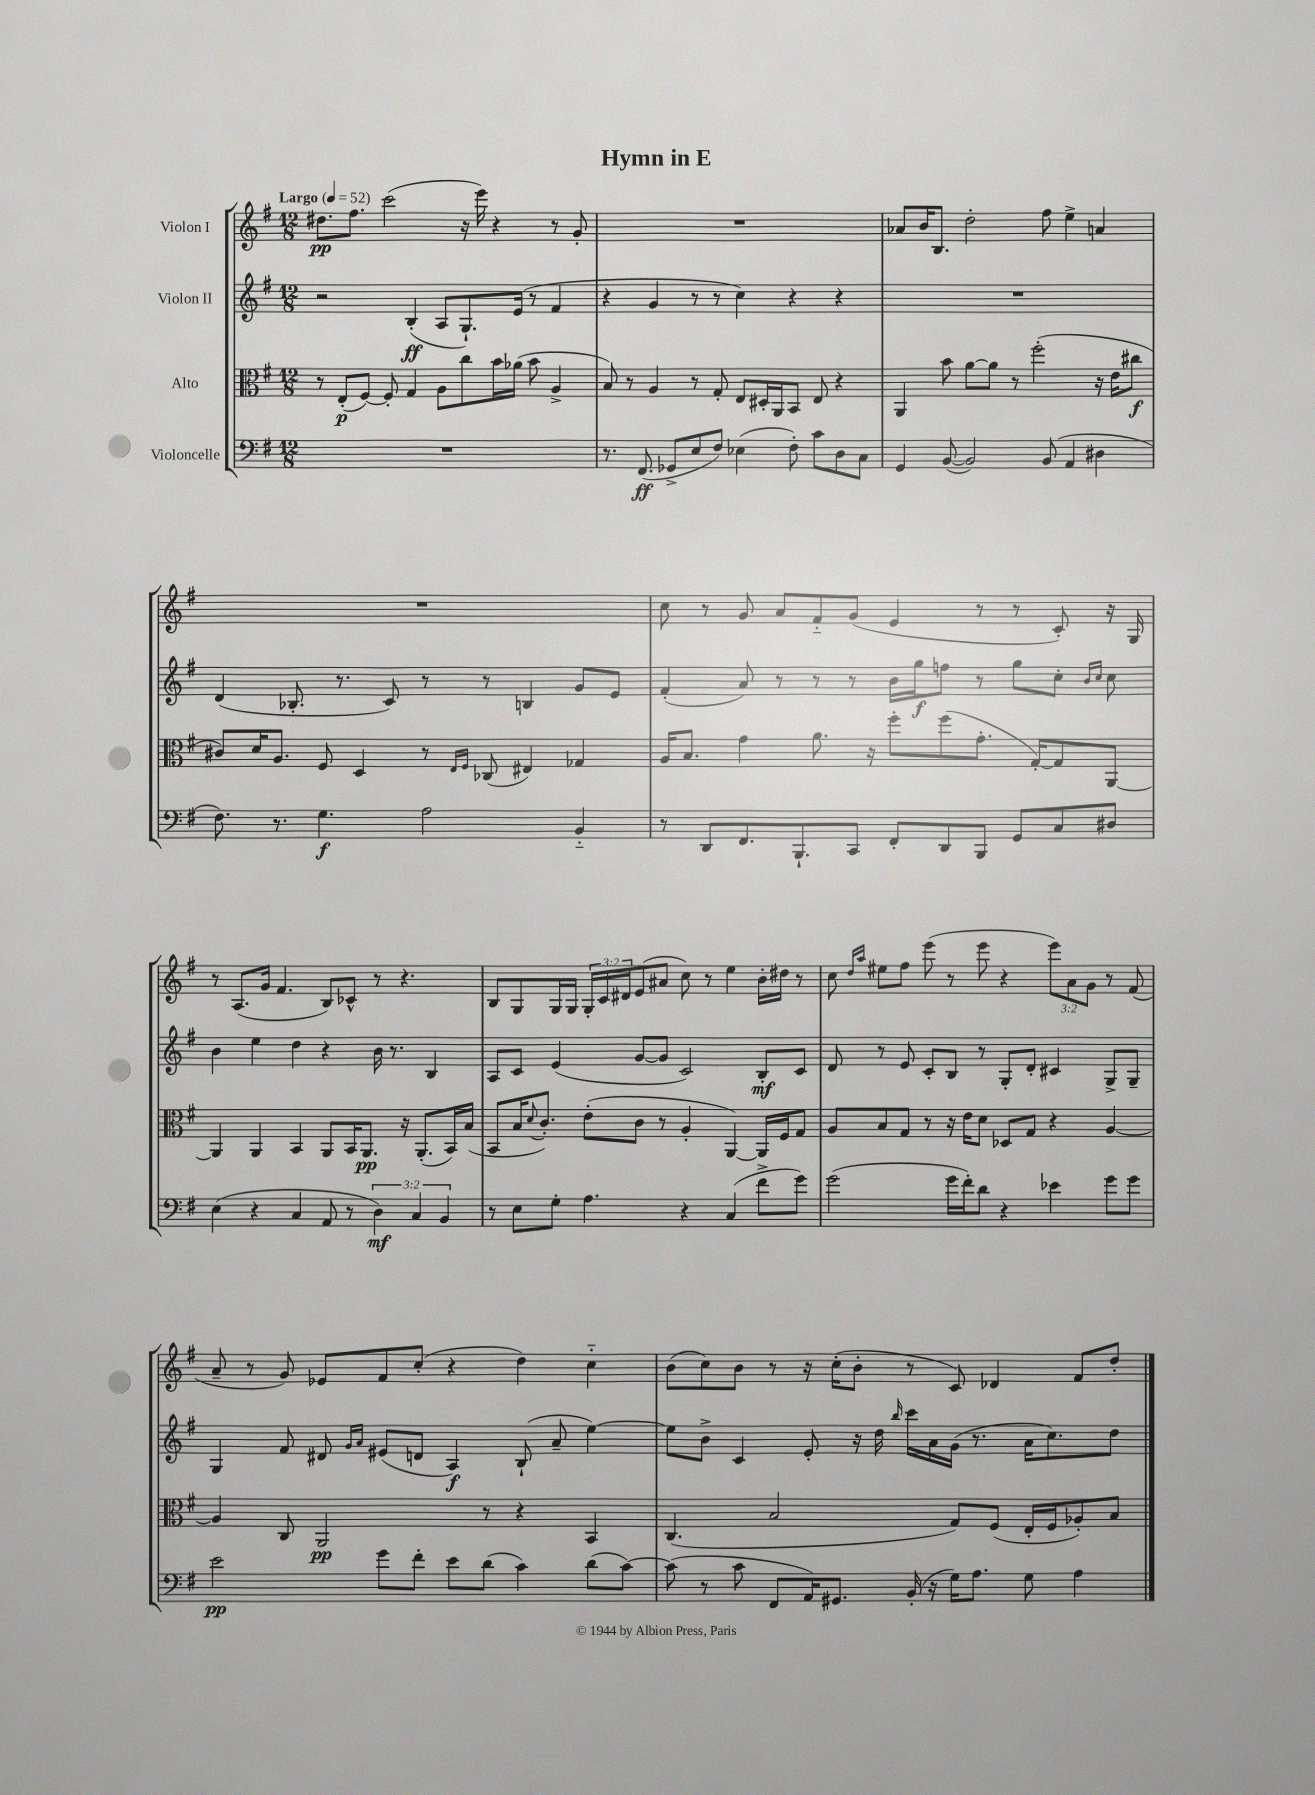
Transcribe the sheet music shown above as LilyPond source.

\header { title = "Hymn in E" }
<<
\new StaffGroup <<
\new Staff = "s0" \with { instrumentName = "Violon I" } {
    \clef treble \key g \major \numericTimeSignature \time 12/8 \override Staff.TupletNumber.text = #tuplet-number::calc-fraction-text \tempo "Largo" 4 = 52
    dis''8.\pp fis''8. c'''2( r16 e'''16) r4 r8 g'8-. |
    R1. |
    aes'8 b'16 b8. d''2-. fis''8 e''4-> a'4 |
    R1. |
    c''8 r8 g'8 a'8 fis'8-_ g'8( e'4 r8 r8 c'8-.) r16 g16 |
    r8 a8.( g'16 fis'4. b8) ces'8-^ r8 r4. |
    b8 g8 g16 g16 \tuplet 3/2 { g16-. c'16 dis'16 } e'8( ais'8 c''8) r8 e''4 b'16-. dis''16 r8 |
    c''8 \grace { d''16 a''16 } eis''8 fis''8 e'''8( r8 e'''8 r4 \tuplet 3/2 { e'''8) a'8 g'8 } r8 fis'8( |
    a'8-- r8 g'8) ees'8 fis'8 c''8-.( r4 d''4) c''4-_ |
    b'8( c''8) b'8 r8 r16 c''16-.( b'8-. r8 c'8) des'4 fis'8 d''8-. \bar "|." |
}
\new Staff = "s1" \with { instrumentName = "Violon II" } {
    \clef treble \key g \major \numericTimeSignature \time 12/8
    r2 b4-.\ff( a8 g8.-!) e'16( r8 fis'4 |
    r4 g'4 r8 r8 c''4) r4 r4 |
    R1. |
    d'4( bes8.-. r8. c'8) r8 r8 b4 g'8 e'8 |
    fis'4-.( a'8) r8 r8 r8 b'16 g''16\f f''8 r8 g''8 c''8-. \grace { b'16 c''16 } c''8 |
    b'4 e''4 d''4 r4 b'16 r8. b4 |
    a8 c'8 e'4( g'8~ g'8 c'2) b8-.\mf c'8 |
    d'8 r8 e'8 c'8-. b8 r8 g8-. d'8-. cis'4 g8-> g8-- |
    g4 fis'8 dis'8 \grace { g'16 a'16 } eis'8( d'8 a4\f) b8-!( a'8-- e''4~) |
    e''8 b'8-> c'4 e'8-. r16 d''16 \grace { b''16 } c'''16 a'16 g'16( r8. a'16 c''8.) d''8 \bar "|." |
}
\new Staff = "s2" \with { instrumentName = "Alto" } {
    \clef alto \key g \major \numericTimeSignature \time 12/8
    r8 e8-.\p( fis8~) fis8-. g4 a8 c''8 b'16 aes'16( b'8 a4-> |
    b8) r8 a4 r8 g8-. e8 dis16-. a,16 b,8 e8 r4 |
    a,4 b'8 a'8~ a'8 r8 fis''2-.( r16 e'16 cis''8\f |
    cis'8) d'16 a8. fis8 d4 r8 \grace { e16 fis16 } ces8( eis4) ges4 |
    a16 b8. g'4 a'8. r16 fis''8-. fis''8( g'8.-. g16~-.) g8 a,8~ |
    a,4 a,4 b,4 a,8 b,16 a,8.\pp r16 a,8.-.( b,16) b16( |
    b,8 b16 \appoggiatura { d'8 } c'8.-.) e'8-.( c'8 r8 a4-. a,4~) a,16 fis16 g8 |
    a8 b8 g8 r8 r16 e'16 d'8 des8 g8 r4 a4~ |
    a4 c8 a,2\pp r8 r4 b,4 |
    c4.( b2 g8) fis8( e16-. fis16 aes8-.) b8 \bar "|." |
}
\new Staff = "s3" \with { instrumentName = "Violoncelle" } {
    \clef bass \key g \major \numericTimeSignature \time 12/8 \override Staff.TupletNumber.text = #tuplet-number::calc-fraction-text
    R1. |
    r8. fis,8.\ff( ges,8-> e8 fis8) ees4( fis8-.) c'8 d8 c8 |
    g,4 b,8~( b,2) b,8( a,4 dis4 |
    fis8.) r8. g4.\f a2 b,4-_ |
    r8 d,8 fis,8. b,,8.-! c,8 fis,8-. d,8 b,,8 g,8 c8 dis8 |
    e4( r4 c4 a,8 r8 \tuplet 3/2 { d4\mf) c4 b,4 } |
    r8 e8 g8-. a4. r4 c4( fis'8-> g'8) |
    g'2( g'16 fis'16-.) d'8 r4 ees'4 g'8 g'8 |
    e'2\pp g'8 fis'8-. e'8 d'8( c'4) d'8( c'8~) |
    c'8( r8 c'8 fis,8 a,16) gis,8. b,16-.( r16 g16) a8. g8 a4 \bar "|." |
}
>>
>>
\layout { \context { \Score \remove "Bar_number_engraver" } }
